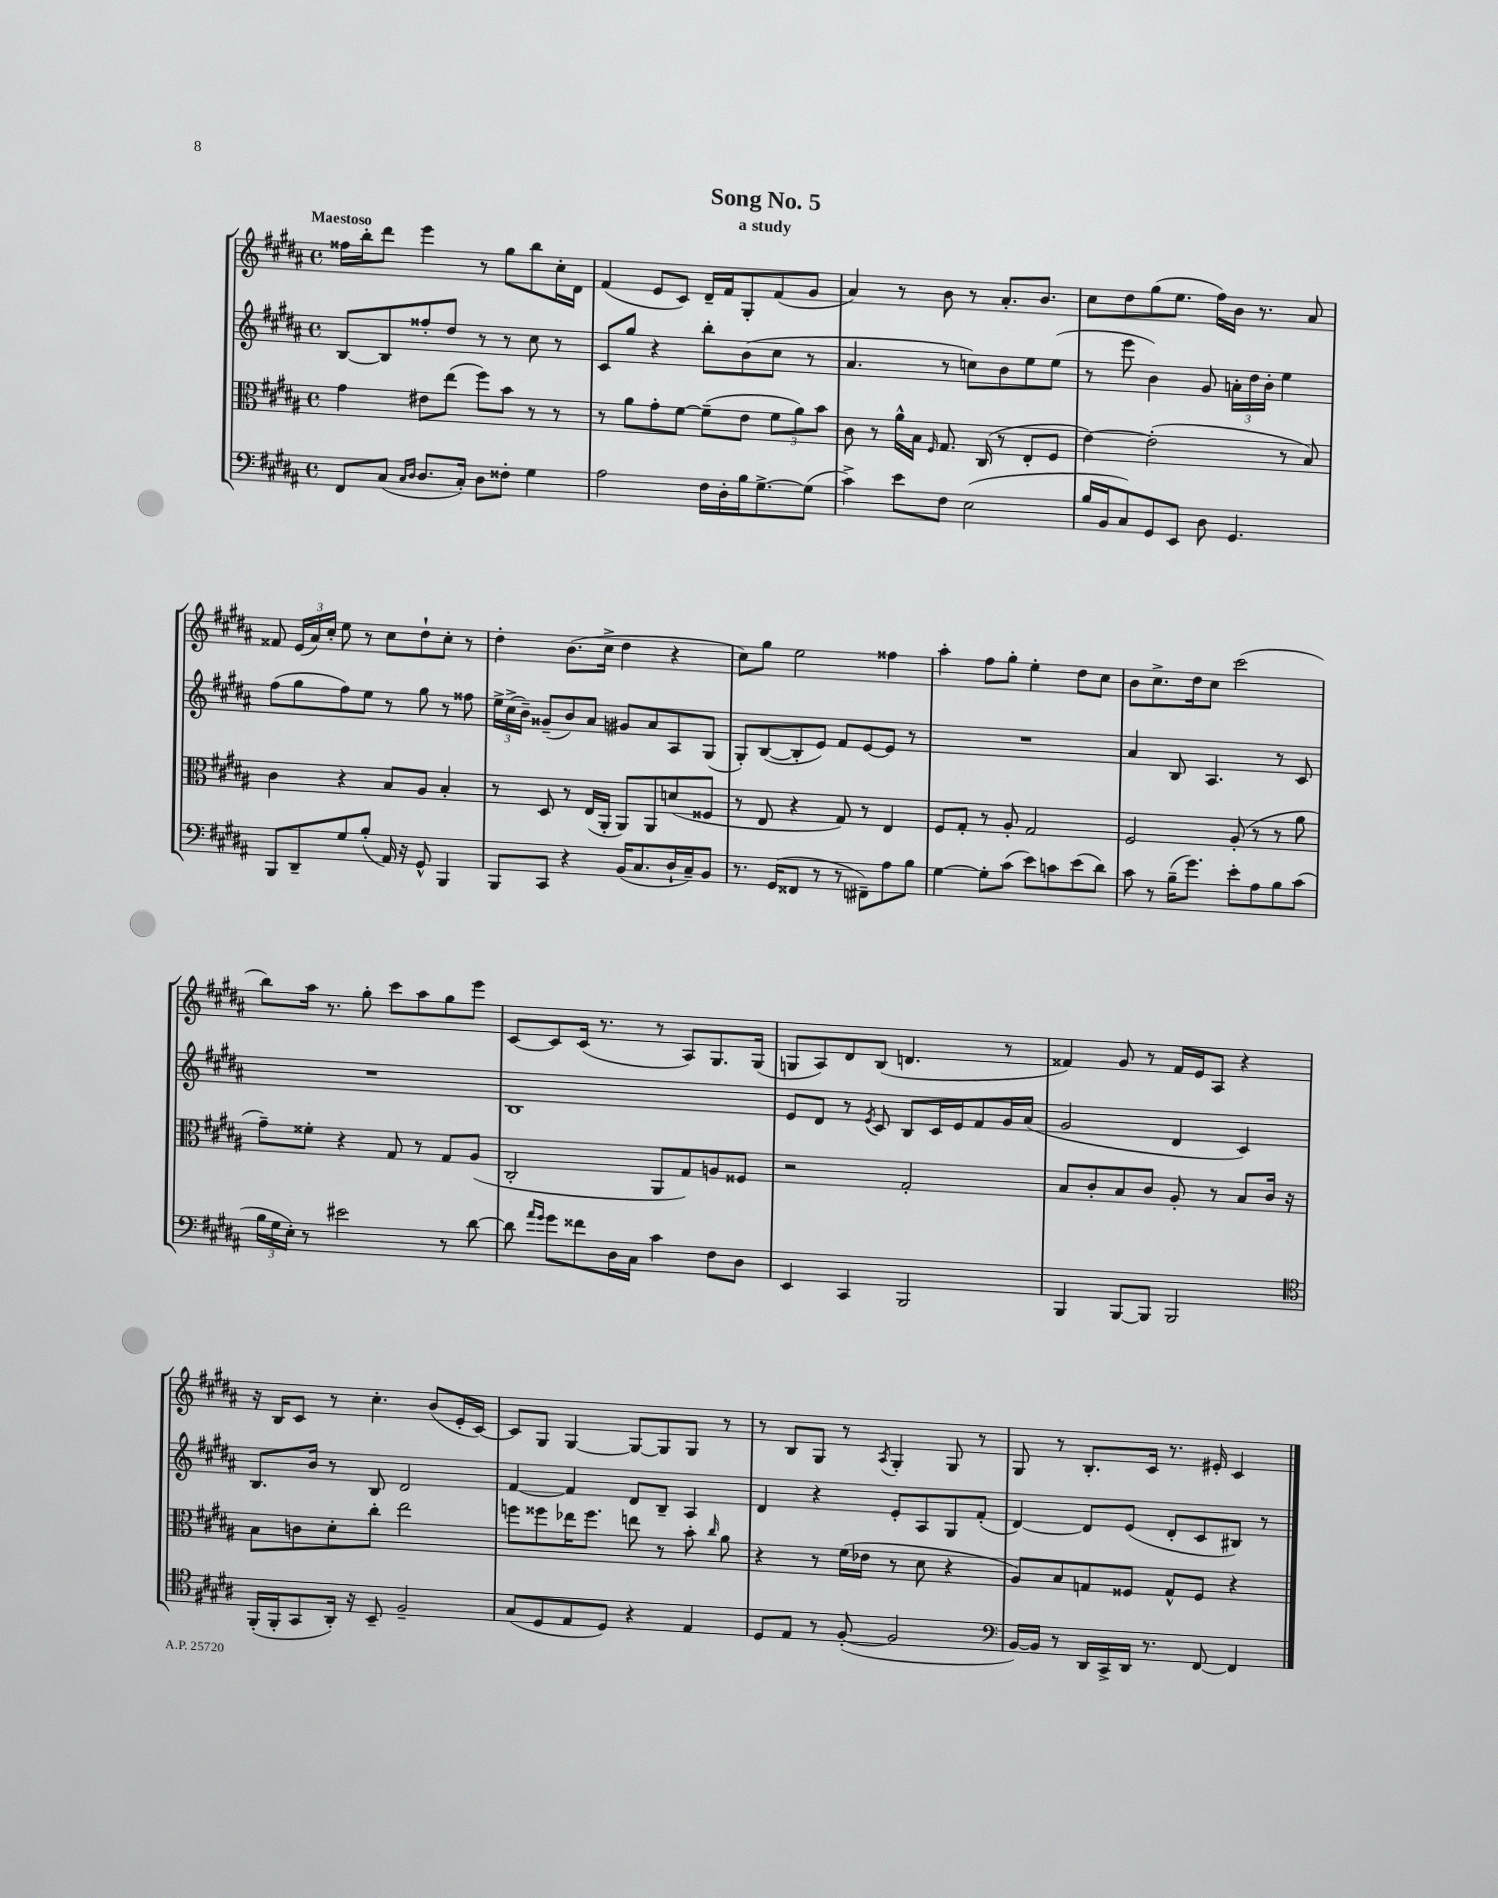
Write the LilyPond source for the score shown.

\header { title = "Song No. 5" subtitle = "a study" }
<<
\new StaffGroup <<
\new Staff = "s0" {
    \clef treble \key b \major \defaultTimeSignature \time 4/4 \tempo "Maestoso"
    \autoBeamOff fisis''16[ b''16-. dis'''8] e'''4 r8 gis''8[ b''8 cis''16-. dis'16] |
    fis'4( e'8[ cis'8]) dis'16[-- fis'16 gis8-. fis'8( gis'8] |
    ais'4) r8 b'8 r8 ais'8.[-. b'8.] |
    cis''8[ dis''8 gis''8( e''8.] fis''16[) b'16] r8. ais'8 |
    fisis'8 \tuplet 3/2 { e'16[( ais'16) cis''16]-. } e''8 r8 cis''8[ dis''8-! cis''8]-. r8 |
    dis''4-. b'8.[( cis''16]-> dis''4 r4 |
    cis''8[) gis''8] e''2 fisis''4 |
    ais''4-. fis''8[ gis''8]-. e''4-. dis''8[ cis''8] |
    b'8[ cis''8.-> dis''16 cis''8] cis'''2( |
    b''8[) ais''16] r8. gis''8-. cis'''8[ ais''8 gis''8 e'''8] |
    cis'8[~ cis'8 cis'16]( r8. r8 ais8[) gis8. gis16]( |
    g8[ ais8) dis'8 b8]( d'4. r8 |
    fisis'4) gis'8 r8 fisis'16[ e'16 ais8] r4 |
    r16 b16[ cis'8] r8 cis''4.-. b'8[( e'16-. cis'16]~) |
    cis'8[ gis8] gis4~ gis8[~ gis8 gis8] r8 |
    r8 b8[ gis8] r8 \acciaccatura { ais8 } gis4-. gis8 r8 |
    gis8 r8 b8.[-. cis'16] r8. eis'16-. cis'4 \bar "|." |
}
\new Staff = "s1" {
    \clef treble \key b \major \defaultTimeSignature \time 4/4
    \autoBeamOff b8[~ b8 fisis''8-. dis''8] r8 r8 cis''8 r8 |
    cis'8[ gis''8] r4 b''8[-. b'8( cis''8] r8 |
    ais'4. r8 c''8[) b'8 e''8 e''8]( |
    r8 e'''8 b'4) gis'8 \tuplet 3/2 { a'16[-. dis''16 b'16]-. } e''4 |
    fis''8[( gis''8 fis''8) e''8] r8 gis''8 r8 fisis''8 |
    \tuplet 3/2 { e''16[-> cis''16->( b'16]--) } gisis'8[--( b'8) ais'8] gis'8[ ais'8 ais8 gis8]( |
    gis8[-.) b8~( b8-. e'8]) fis'8[ e'8~ e'8] r8 |
    R1 |
    ais'4 b8 ais4. r8 cis'8 |
    R1 |
    b1 |
    e'8[ dis'8] r8 \acciaccatura { e'8 } cis'8 b8[ cis'16 e'16 fis'8 gis'16 ais'16]( |
    gis'2 dis'4 cis'4) |
    b8.[ b'16] r8 b8 dis'2 |
    fis'4~ fis'4 dis'8[ b8]-- ais4 |
    dis'4 r4 e'8[-. ais8 gis8 fis'8]-.( |
    dis'4~) dis'8[ e'8]( dis'8[-. cis'8 bis8]) r8 \bar "|." |
}
\new Staff = "s2" {
    \clef alto \key b \major \defaultTimeSignature \time 4/4
    \autoBeamOff gis'4 eis'8[ e''8]( fis''8[) b'8] r8 r8 |
    r8 ais'8[ gis'8-. fis'8]~ fis'8[--( e'8] \tuplet 3/2 { fis'8[ ais'8) b'8] } |
    cis'8 r8 ais'16[-^ b16] \grace { fis16 } gis8. cis16( r8 e8[-. fis8] |
    e'4~) e'2-.( r8 b8) |
    cis'4 r4 b8[ ais8] b4-. |
    r8 dis8 r8 e16[( ais,16]-. ais,8[) ais,8 d'8( fisis8] |
    r8 e8 r4 gis8) r8 e4 |
    fis8[ gis8]-. r8 ais8-. gis2 |
    fis2 ais8-.( r8 r8 ais'8 |
    gis'8[--) fisis'8]-. r4 gis8 r8 gis8[ ais8]( |
    cis2-. ais,8[ gis8) a8 fisis8] |
    r2 gis2-. |
    b8[ cis'8-. b8 cis'8] ais8-. r8 b8[ cis'16] r16 |
    b8[ c'8 dis'8-. cis''8]-. e''2 |
    f''8[ fisis''8 ees''16 fisis''8.] e''8 r8 b'8-. \grace { cis''16 } ais'8 |
    r4 r8 fis'16[( ees'16] r8 dis'8 r4 |
    ais8[) b8 g8 fisis8] g8[-^ fisis8] r4 \bar "|." |
}
\new Staff = "s3" {
    \clef bass \key b \major \defaultTimeSignature \time 4/4
    \autoBeamOff fis,8[ cis8]( \grace { cis16[ dis16] } dis8.[ cis16]-.) dis8[ fisis8]-. gis4 |
    ais2 fis16[ dis16-. b16 gis8.~-> gis8]( |
    cis'4->) e'8[ fis8] e2( |
    b16[ b,16 cis8) gis,8 e,8] dis8 gis,4. |
    b,,8[ dis,8-- gis8 b8]-.( ais,16) r16 gis,8-^ b,,4 |
    b,,8[ cis,8] r4 b,16[( cis8. dis16-! cis16--) b,8] |
    r8. gis,16[( fisis,8] r8 r8 fis,8[--) ais8 b8] |
    gis4~ gis8[-. cis'8]( e'8[) c'8 e'8( dis'8]) |
    cis'8 r8 b16[--( gis'8.]) e'8[-. ais8 b8 cis'8]( |
    \tuplet 3/2 { b16[ gis16 e16]-.) } r8 eis'2 r8 dis'8~ |
    dis'8 \grace { ais'16[ gis'16] } gis'8[ fisis'8 dis16 cis16] cis'4 fis8[ dis8] |
    e,4 cis,4 b,,2 |
    b,,4 b,,8[~ b,,8] b,,2 |
    \clef tenor fis,16[-.( fis,16-. gis,8 ais,16]-.) r16 b,8-- fis2-- |
    gis8[( dis8 e8 dis8]) r4 e4 |
    dis8[ e8] r8 fis8~-.( fis2 |
    \clef bass b,16[~) b,16] r8 dis,16[ cis,16-> dis,16] r8. fis,8~ fis,4 \bar "|." |
}
>>
>>
\layout { \context { \Score \remove "Bar_number_engraver" } }
